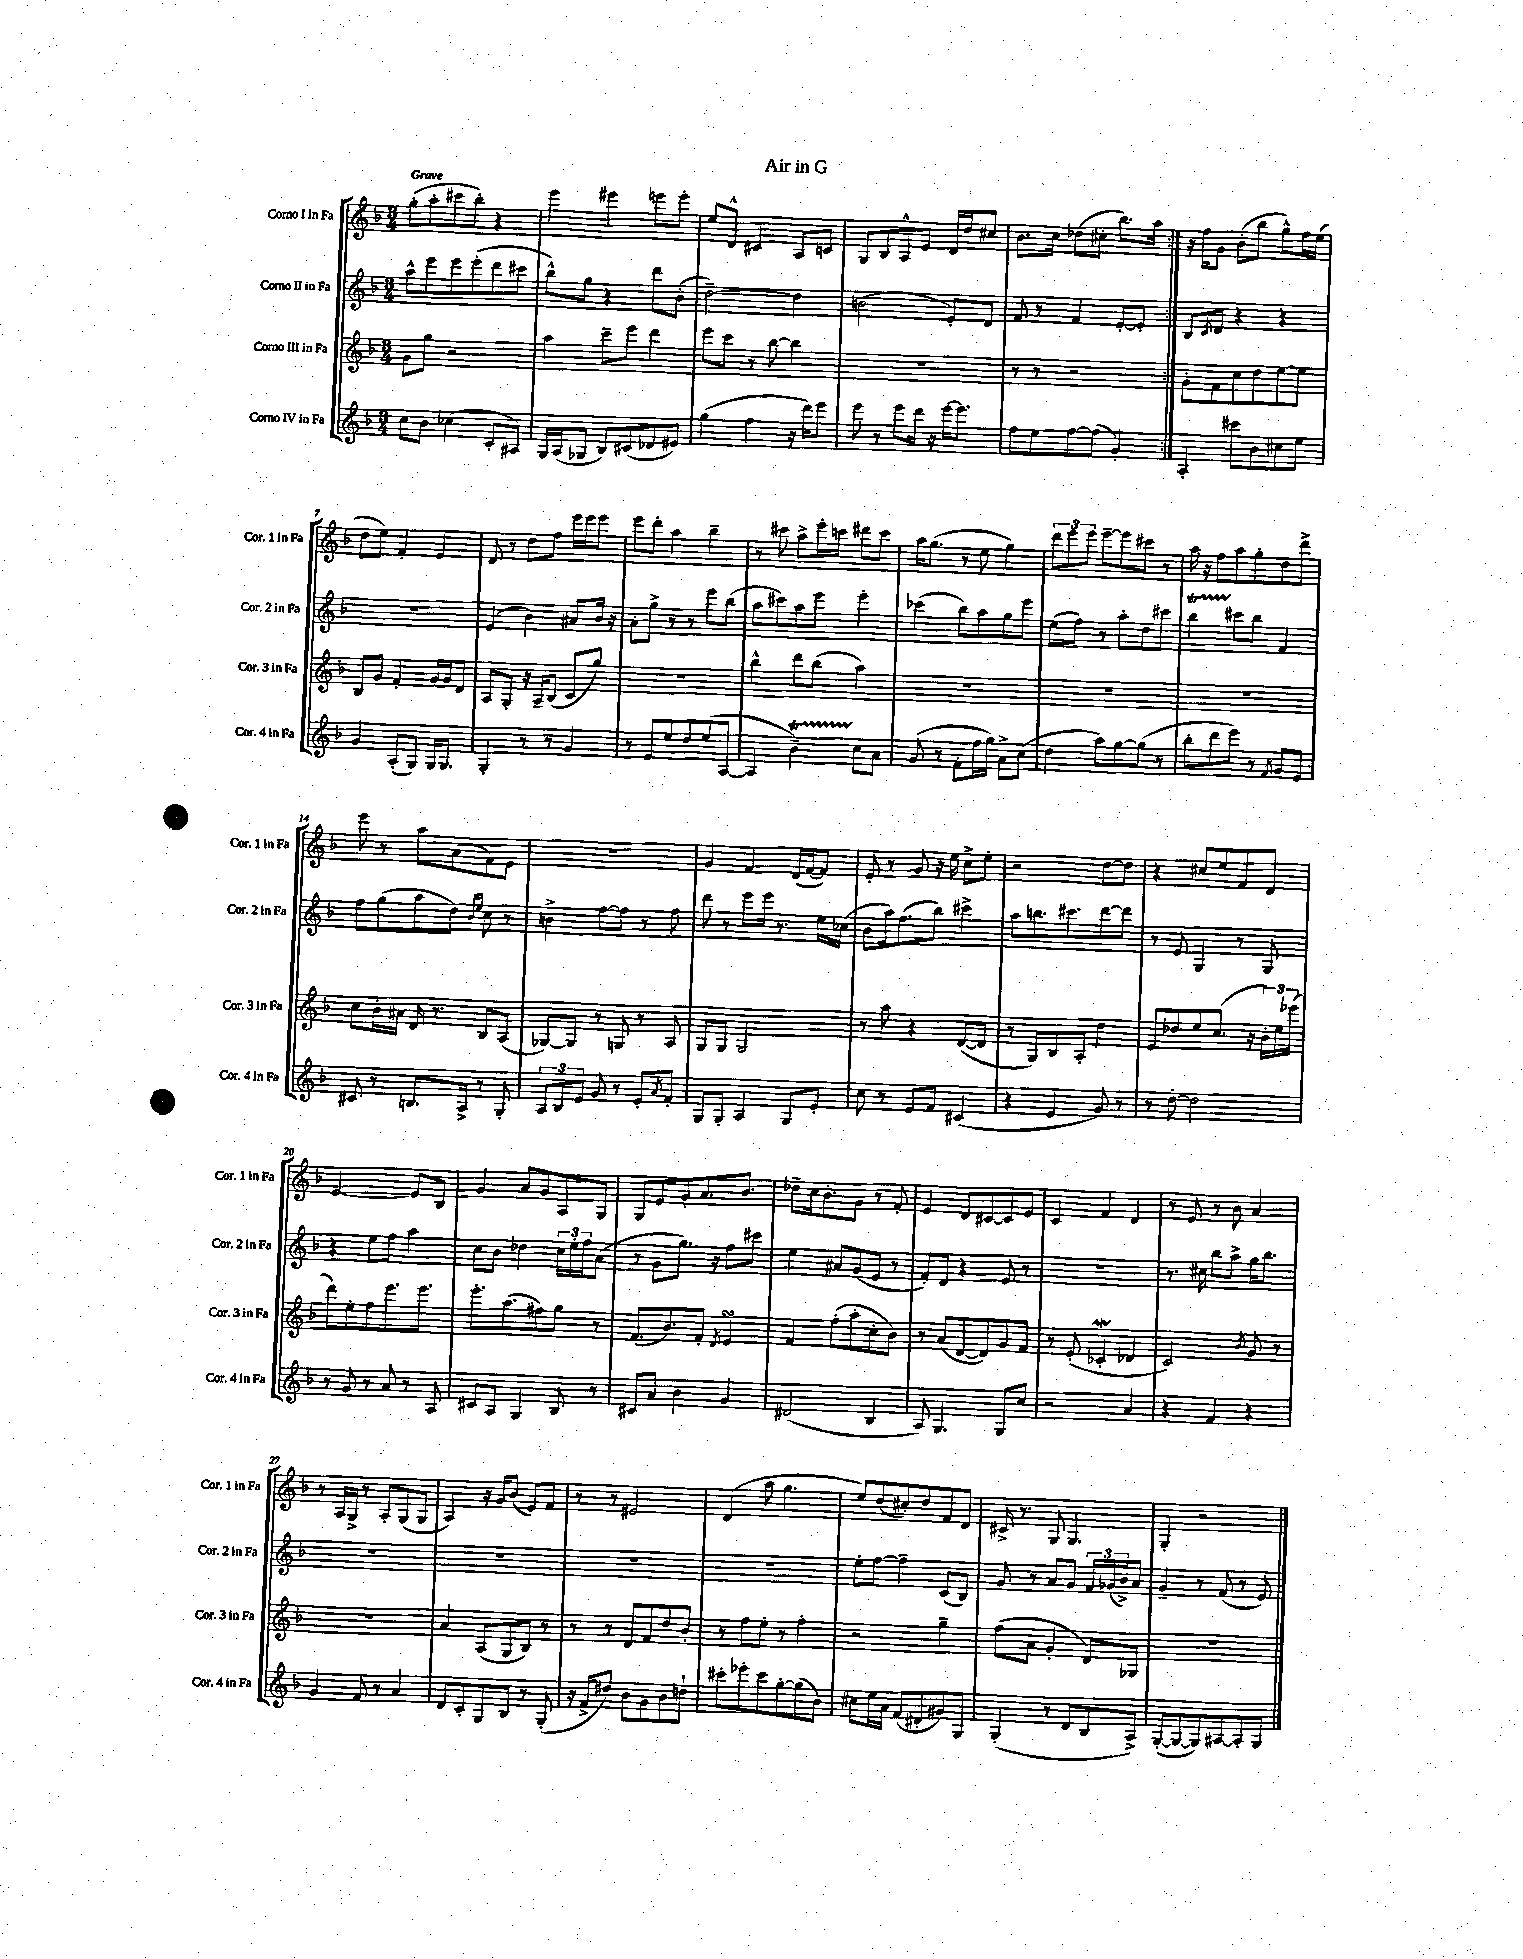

**kern	**kern	**kern	**kern
*staff4	*staff3	*staff2	*staff1
*clefG2	*clefG2	*clefG2	*clefG2
*k[b-]	*k[b-]	*k[b-]	*k[b-]
*M3/4	*M3/4	*M3/4	*M3/4
8cc	8g	8aa^^	(8gg'
8b-	8gg	8eee	8aa'
(4cc-	2r	8eee	8ccc#
.	.	(8eee'	8bb-')
8c'	.	8ddd	4r
8A#)	.	8ccc#	.
=	=	=	=
16G	4aa	8bb-^^)	4eee
(16A	.	.	.
8G-	.	8gg	.
8B-)	8ccc~	4r	4eee#
(8c#	8eee	.	.
8d-	4ddd	8ddd	8eee
8e#)	.	(8b-'	8eee'
=	=	=	=
(4gg	8eee	[2dd~)	8ee
.	8ccc	.	8d^^
4ff	8r	.	4c#
.	[8bb-	.	.
16r	4bb-]	4dd]	8A
16ddd)	.	.	.
8eee	.	.	8c
=	=	=	=
8eee	2.r	(2b	8G
8r	.	.	8B-
8eee	.	.	8A^^
16ddd	.	.	8e
16r	.	.	.
[16eee	.	8e')	16d
8.eee]	.	.	16dd
.	.	8d	8cc#
=	=	=	=
8ff	8r	8f	8.b-
8ee	8r	8r	.
.	.	.	16cc
[8ff	2r	4f	(8dd-
(8ff]	.	.	8cc#'
4g')	.	[8e'	8.bb-)
.	.	8e']	.
.	.	.	16aa
=:|!	=:|!	=:|!	=:|!
4A'	8g'	8B-	16r
.	.	.	16ff
.	.	8qc	.
.	8f	8d	8g
8ccc#	8cc	4r	(8b-'
8b-	8dd	.	8bb-
8cc#	[8ee	4r	8gg^^)
8ee	8ee]	.	16ff
.	.	.	(16ee
=	=	=	=
4g	8B-	2.r	8dd
.	8g	.	8ee)
(8A'	4f'	.	4f'
8G)	.	.	.
16G	[16g	.	4e
8.G	16g]	.	.
.	8d	.	.
=	=	=	=
4G'	8A	(4e	8d
.	8G'	.	8r
8r	16r	4b-)	8dd
.	16A~	.	.
8r	(8B-	.	8ff
4g	8c	8a#	16eee
.	.	.	16eee
.	8gg)	16b-	8eee
.	.	16r	.
=	=	=	=
8r	2.r	8a'	8eee
8e	.	8gg^	8ddd'
8ee	.	8r	4aa
8dd	.	8r	.
(8ee	.	8eee	4bb-~
[8A	.	(8bb-	.
=	=	=	=
4A]	4bb-^^	8aa	8r
.	.	8ccc#)	8ccc#
4b-~)	8ddd	8aa	8aa^
.	(8bb-	8eee	16eee'
.	.	.	16ccc
8cc	4aa)	4eee'	8ddd#
8a	.	.	8ccc
=	=	=	=
(8g	2.r	(4ccc-	16aa
.	.	.	(8.gg
8r	.	.	.
8f'	.	8bb-)	8r
16ff	.	8aa	8ee
16gg)	.	.	.
8a^	.	8gg	4gg)
(8cc	.	8eee	.
=	=	=	=
4dd	2.r	(8ee	12ddd
.	.	.	12eee
.	.	8ff)	.
.	.	.	12eee
8aa)	.	8r	[8eee~
[8gg	.	8aa'	8eee]
(8gg]	.	8dd	8ccc#
8r	.	8ccc#	8r
=	=	=	=
8bb-'	2.r	4bb-	16aa
.	.	.	16r
8ddd	.	.	8ff
8eee)	.	8ccc#	8aa
8r	.	8bb-	8gg'
8qf	.	.	.
8g	.	4f	8dd
8e	.	.	8ddd^
=	=	=	=
8c#	8cc	8ff	8eee
8r	16b-'	(8gg	8r
.	16a#	.	.
8.B	16d	8aa	8aa
.	8.r	.	.
.	.	8dd)	(8a
16A^	.	.	.
.	.	16qqb-	.
.	.	16qqee	.
8r	8B-	8cc	8f)
8G'	(8A	8r	8e
=	=	=	=
12A	[8G-)	4b^	2.r
12B-	.	.	.
.	8G-]	.	.
12e	.	.	.
8g	8r	[8ff	.
8r	8G	8ff]	.
8e'	8r	8r	.
8qa	.	.	.
8f'	8A	8ff	.
=	=	=	=
8G	8G	8ddd	4g
8G'	8G	8r	.
4A	2G	8eee	4f
.	.	16eee	.
.	.	8.r	.
8G	.	.	(16d
.	.	.	[16f
8e'	.	16ee	8f])
.	.	(16cc-	.
=	=	=	=
8cc	8r	8b-	8e'
8r	8aa	16aa)	8r
.	.	(8.ff	.
8e	4r	.	8g
8f	.	8bb-)	16r
.	.	.	16ee
(4c#	([8d	4ccc#^	8cc^
.	8d]	.	8ee'
=	=	=	=
4r	8r	8aa	2r
.	8G)	8.bb	.
4e	8B-	.	.
.	.	8.ccc#	.
.	8A'	.	.
8g)	4dd	[8ddd	[8dd
8r	.	8ddd]	8dd]
=	=	=	=
8r	8e	8r	4r
[8dd'	8dd-	8e	.
2dd]	8ee	4G	8cc#
.	(8.cc	.	8ee
.	.	8r	8f
.	16r	.	.
.	24b-')	8G	8d
.	24ee	.	.
.	(24eee-	.	.
=	=	=	=
8r	8ddd)	4r	[2e
8g	8ee'	.	.
8r	8ff	8ee	.
8a	8.eee	8ff	.
8r	.	4aa	8e]
.	8.eee	.	.
8A	.	.	8B-
=	=	=	=
8c#	8.eee'	8cc	4g
8A	.	8b-	.
.	(8.aa	.	.
4G	.	4dd-	8a
.	8ff#)	.	8g
8B-	8gg	24cc	8A
.	.	24ee'	.
.	.	24ff	.
8r	8r	(8a	8G
=	=	=	=
8c#	(8.f	8r	8G
8a	.	8g	8e
.	8.b-)	.	.
4b-	.	8.gg)	8g'
.	8f'	.	8.a
.	.	16r	.
.	8qd	.	.
4g	4e	8ff	.
.	.	.	8.b-
.	.	8ccc#	.
=	=	=	=
(2d#	4f	4ee	8dd-~
.	.	.	16cc
.	.	.	8.b-'
.	(8ff'	8a#	.
.	8aa'	(8g	8g
4B-	8cc'	8e	8r
.	8b-)	8r	8f'
=	=	=	=
8A)	8r	8f')	4e
4.G	(8a	8d	.
.	[8d	4r	8d
.	8d])	.	[8c#
8G	8g	8e	8c#]
8cc	8f	8r	8e
=	=	=	=
2r	8r	2.r	4c
.	(8e'	.	.
.	4c-'	.	4f
4a	4d-	.	4d
=	=	=	=
4r	2c)	8.r	8r
.	.	.	8e
.	.	16cc#	.
4f	.	8bb-	8r
.	.	8aa^	8b-
.	8qb-	.	.
4r	8g	16gg	4a
.	.	8.bb-	.
.	8r	.	.
=	=	=	=
4g	2.r	2.r	8r
.	.	.	16A
.	.	.	16G^
8f	.	.	8r
8r	.	.	8A'
4a	.	.	(8G
.	.	.	8G
=	=	=	=
8d	4a	2.r	4A)
8c'	.	.	.
8G	(8A	.	16r
.	.	.	16g
8B-	8G	.	(8b-
8r	8B-)	.	8e)
(8G'	8r	.	8f
=	=	=	=
16r	8r	2.r	8r
16f^	.	.	.
8dd#)	8r	.	8r
8b-	8d	.	2e#
8g	8f	.	.
8b-	8dd	.	.
8dd`	8b-'	.	.
=	=	=	=
8ccc#'	8r	2.r	(4d
8eee-'	8ff	.	.
8ccc#	8ee'	.	8aa
[8gg'	8r	.	4.gg
(8gg]	4ff'	.	.
8b-)	.	.	.
=	=	=	=
8cc#	2r	8ee'	8ee)
16ee	.	[8ff	(8dd
16a	.	.	.
(8f	.	4ff~]	8cc#')
8d#'	.	.	8dd
8g#)	4gg~	(8c	8f
8G	.	8B-)	8d
=	=	=	=
(4G'	(8ff	8g	16c#^
.	.	.	8.r
.	8a	8r	.
8r	4g'	8a	8G
8d	.	8g	4.G
8B-	8d)	24f	.
.	.	(24g-	.
.	.	24b-^)	.
8A^)	8G-	8a	.
=	=	=	=
([8G'	2.r	4g~	4G'
8G_	.	.	.
8G])	.	8r	2r
[8A#	.	(8f	.
8A#']	.	8r	.
8G	.	8e)	.
==	==	==	==
*-	*-	*-	*-
